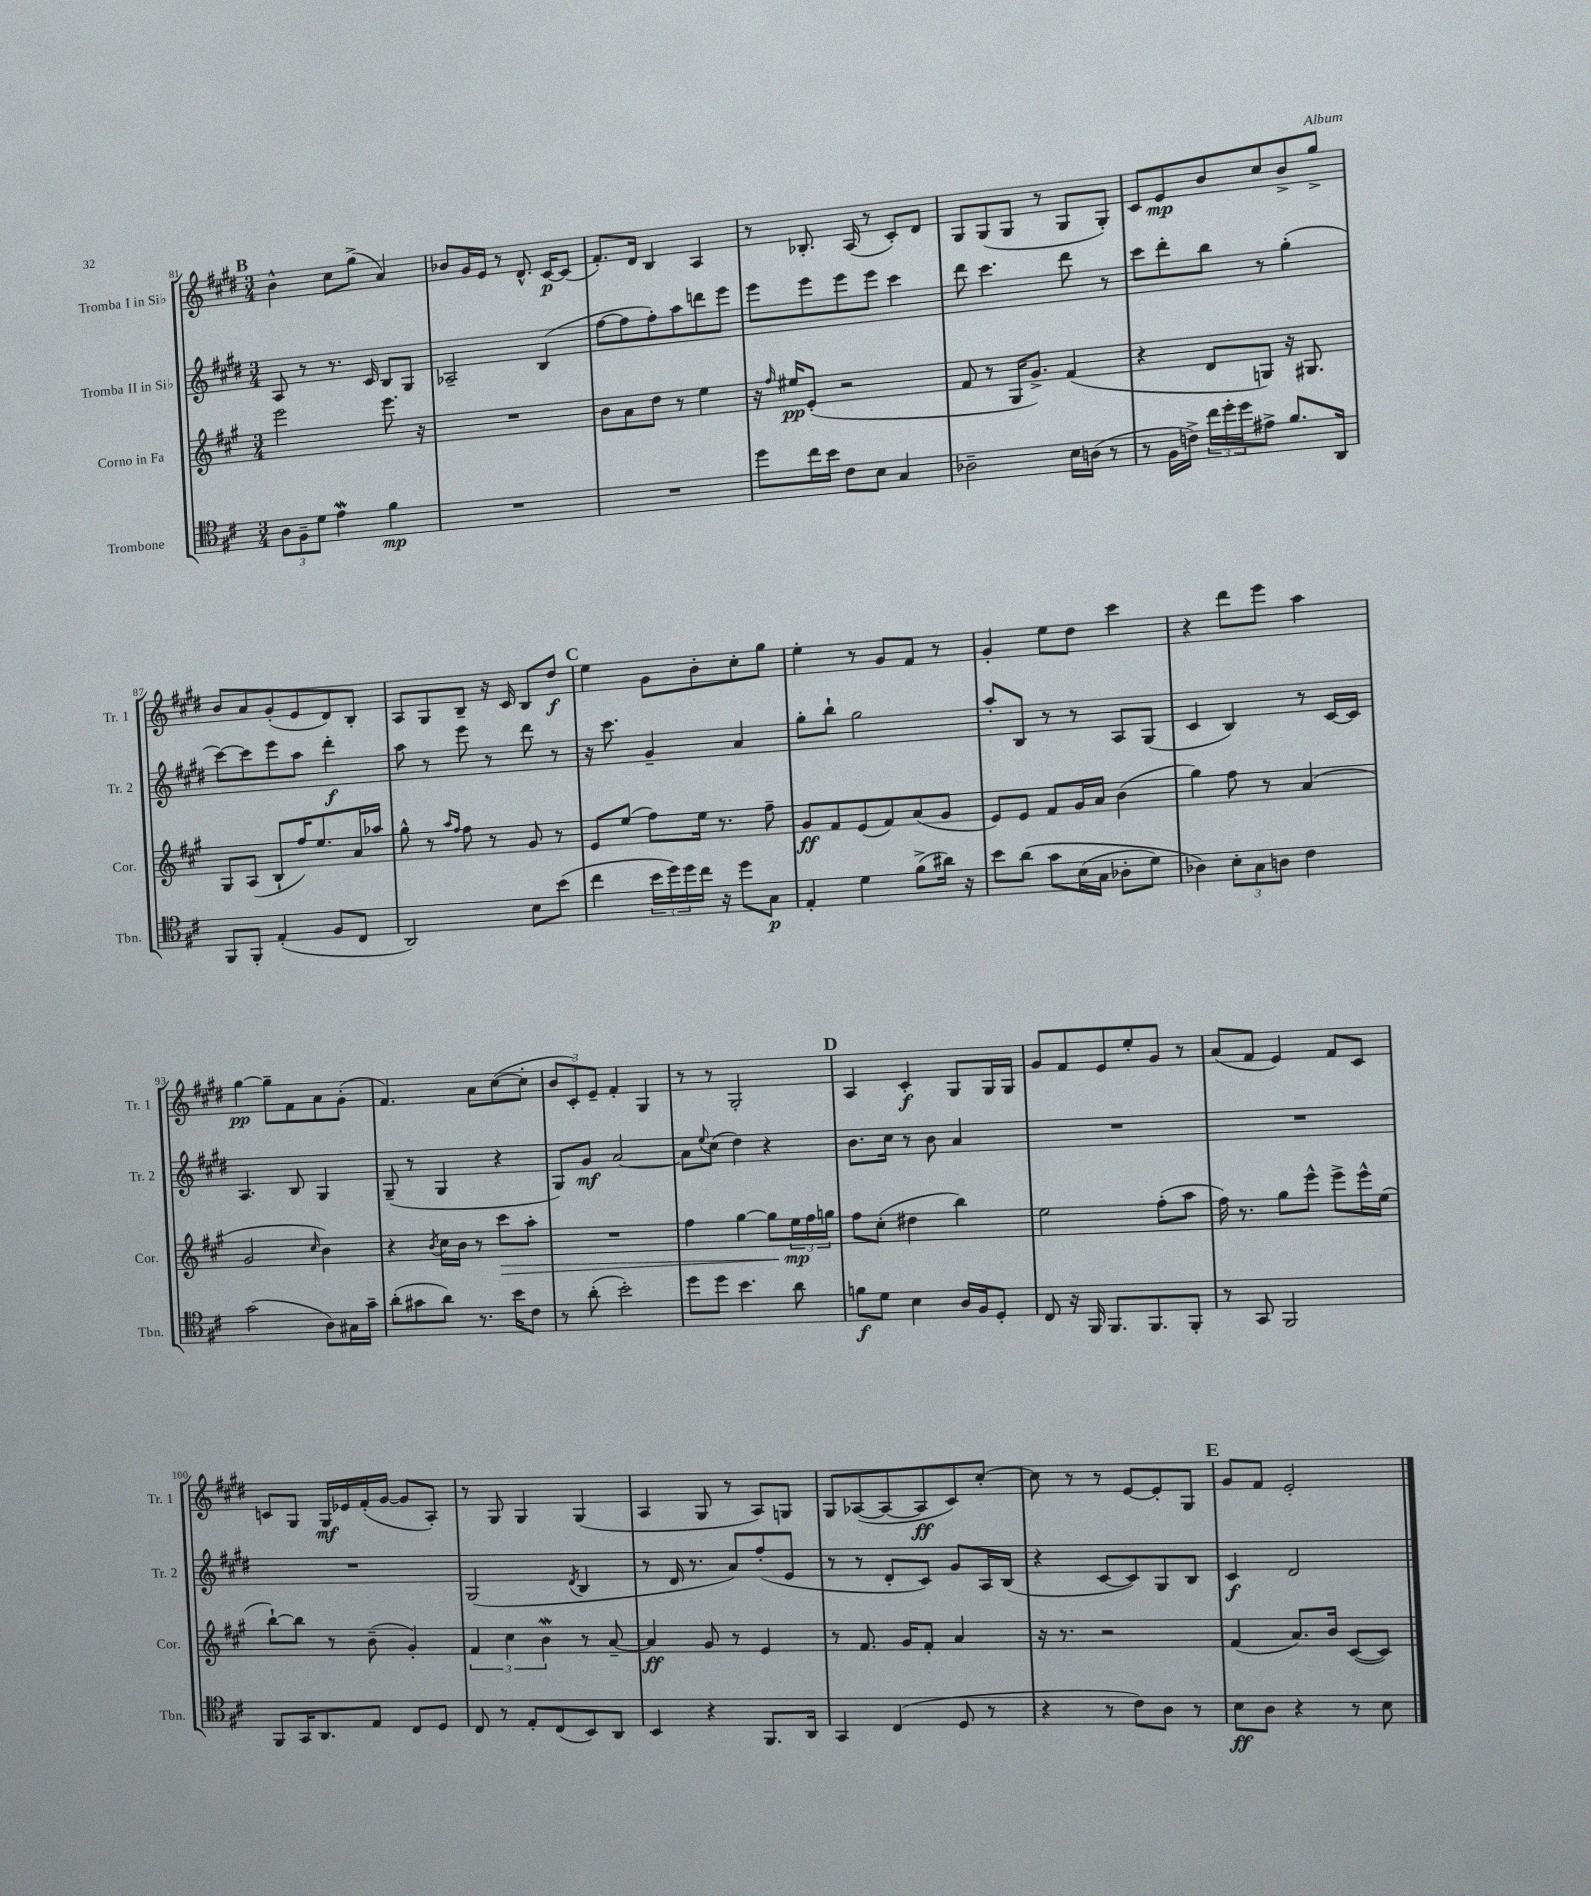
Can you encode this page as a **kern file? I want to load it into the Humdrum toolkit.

**kern	**kern	**kern	**kern
*staff4	*staff3	*staff2	*staff1
*clefC4	*clefG2	*clefG2	*clefG2
*k[f#c#]	*k[f#c#g#]	*k[f#c#g#d#]	*k[f#c#g#d#]
*M3/4	*M3/4	*M3/4	*M3/4
12A	2eee	8A	4b^^
12F#~	.	.	.
.	.	8r	.
12d	.	.	.
4e	.	8.r	8cc#
.	.	.	(8gg#^
.	.	16c#	.
4f#	8.eee	8B	4a)
.	.	8G#	.
.	16r	.	.
=	=	=	=
2.r	2.r	2A-~	8b-
.	.	.	16g#
.	.	.	16e
.	.	.	8r
.	.	.	8.d#^^
.	.	(4B	.
.	.	.	[16c#
.	.	.	(8c#]
=	=	=	=
2.r	8b	[8ff#	8.f#')
.	8a	8ff#]	.
.	.	.	16d#
.	8dd	8ff#')	4B
.	8r	8aa	.
.	4ee	8ddd	4A
.	.	8eee	.
=	=	=	=
8dd	16r	8eee	8r
.	16qqff#	.	.
.	16ee#	.	.
16cc#	(8e'	8eee	8.B-'
16b	.	.	.
8c#	2r	8eee	.
.	.	.	(16A
8B	.	8eee	8r
4G	.	4ccc#	8c#')
.	.	.	8d#
=	=	=	=
2A-~	8f#	8ddd#	8G#
.	8r	4.ccc#	(8G#
.	16G#	.	8G#
.	8.g#^)	.	.
.	.	.	8r
16B	(4f#	8ddd#	8G#
(16A	.	.	.
8r	.	8r	8G#')
=	=	=	=
8r	4r	8ccc#	8c#
16F#	.	8ddd#'	8e
16c^)	.	.	.
24cc#	8d	8bb	8b
24dd'	.	.	.
24dd	.	.	.
8e#^	8G)	8r	8cc#
8.f#	16r	(4gg#'	8b^
.	8.G#	.	.
.	.	.	8gg#^
16AA	.	.	.
=	=	=	=
8FF#	8G#	[8ccc#)	8b
8FF#'	(8A	8ccc#]	8a
(4E'	8B`	8eee	(8g#'
.	16ff#)	8aa	8e
.	8.ee	.	.
8F#	.	4ddd#'	8d#)
8C#	16a	.	8B'
.	16aa-	.	.
=	=	=	=
2AA)	8gg#^^	8aa	8A
.	8r	8r	8G#
.	16qqaa	.	.
.	16qqff#	.	.
.	8ff#	8eee	8B~
.	8r	8r	16r
.	.	.	16c#
8B	8g#	8ddd#	8B
(8b	8r	8r	8dd#
=	=	=	=
4cc#	8e	16r	4ee
.	.	8.ccc#	.
.	(8ee	.	.
24b	8ff#)	4g#~	8g#
24dd)	.	.	.
24dd	.	.	.
16cc#	16ee	.	8b'
16r	8.r	.	.
8dd	.	4a	8cc#'
8G	8ff#~	.	8gg#
=	=	=	=
4E'	8g#	8gg#'	4ee'
.	8f#	8bb`	.
4d	(8e	2gg#	8r
.	8f#)	.	8g#
(8f#^	(8a	.	8f#
16a#)	8g#	.	8r
16r	.	.	.
=	=	=	=
8b	8e)	8aa'	4g#'
&(8a	8e	8B	.
8g	8f#	8r	8ee
(16B	16g#	8r	8dd#
16G	16a	.	.
8A-'	(4b	8A	4ccc#
8d)	.	(8G#	.
=	=	=	=
4A-&)	4gg#)	4c#	4r
12B'	8ff#	4B)	8ddd#
12G	.	.	.
.	8r	.	8eee
12A	.	.	.
4c#	(4a	8r	4aa
.	.	[16c#	.
.	.	16c#]	.
=	=	=	=
(2g	2g#	4.A	[4gg#
.	.	.	8gg#~]
.	.	8B	8f#
.	16qqcc#	.	.
8A)	4b)	4G#	8a
16G#	.	.	(8g#'
16g~	.	.	.
=	=	=	=
(8a'	4r	(8G#~	4.f#)
8g#	.	8r	.
.	8qb	.	.
8a)	16cc#	4G#	.
.	16b	.	.
8.r	8r	.	8a
.	8ccc#	4r	([8cc#
16b	.	.	.
8c#	8aa'	.	8cc#']
=	=	=	=
8r	2.r	8G#)	12b
.	.	.	12c#')
(8a'	.	8g#	.
.	.	.	12e~
2b')	.	[2a	4f#'
.	.	.	4G#
=	=	=	=
8dd	4ff#	8a]	8r
.	.	8qqee	.
8dd	.	(8cc#	8r
4.b	[4gg#	4dd#)	2G#'
.	8gg#]	4r	.
8a	24ee	.	.
.	24ff#	.	.
.	24gg	.	.
=	=	=	=
8f	8ff#	8.b	4A
8d	(8cc#'	.	.
.	.	16cc#	.
4B	4dd#	8r	4c#'
.	.	8b	.
16A	4bb)	4a	8G#
16F#	.	.	.
8D'	.	.	16G#
.	.	.	16G#
=	=	=	=
8C#	2ee	2.r	8g#
16r	.	.	8f#
16FF#	.	.	.
8.FF#	.	.	8e
.	.	.	8ee'
8.FF#	.	.	.
.	(8ff#'	.	8g#
8FF#'	8aa	.	8r
=	=	=	=
8r	16ff#)	2.r	(8a
.	8.r	.	.
8GG	.	.	8f#
2FF#	8gg#	.	4e)
.	8eee^^	.	.
.	8eee^	.	8f#
.	16eee^^	.	8c#
.	(16ee	.	.
=	=	=	=
8FF#	[8bb`)	2.r	8c
16GG	8bb]	.	8G#
8.AA	.	.	.
.	8r	.	16G#
.	.	.	16e-
8E	(8b~	.	(16f#'
.	.	.	[16g#
8C#	4g#')	.	8g#]
8D	.	.	8A')
=	=	=	=
8C#	6f#	(2G#	8r
8r	.	.	8G#
.	6cc#	.	.
8E'	.	.	4G#
.	6b	.	.
(8C#	.	.	.
.	.	8qd#	.
8BB)	8r	4B	(4G#
8AA	[8a~	.	.
=	=	=	=
4BB	4a]	8r	4A
.	.	16d#	.
.	.	8.r	.
4r	8g#	.	8G#
.	8r	8a)	8r
8.FF#	4e	(8ff#'	8A)
.	.	8e	8G
16AA	.	.	.
=	=	=	=
4GG	8r	8r	8G#
.	8.f#	8r	([8A-
(4C#	.	8d#'	8A-_
.	16g#	.	.
.	8f#'	8c#)	8A-]
8D	4a	8g#	8c#)
8r	.	16A	[8cc#'
.	.	(16B	.
=	=	=	=
4r	16r	4r	8cc#]
.	8.r	.	.
.	.	.	8r
8r	2r	[8c#	8r
8c#)	.	8c#])	[8e
8A	.	8G#	8e']
8r	.	8B	8G#
=	=	=	=
8B	(4f#	4c#	8g#
8A	.	.	8f#
4r	8.a)	2d#	2e'
.	16b	.	.
8r	([8c#	.	.
8B	8c#])	.	.
==	==	==	==
*-	*-	*-	*-
